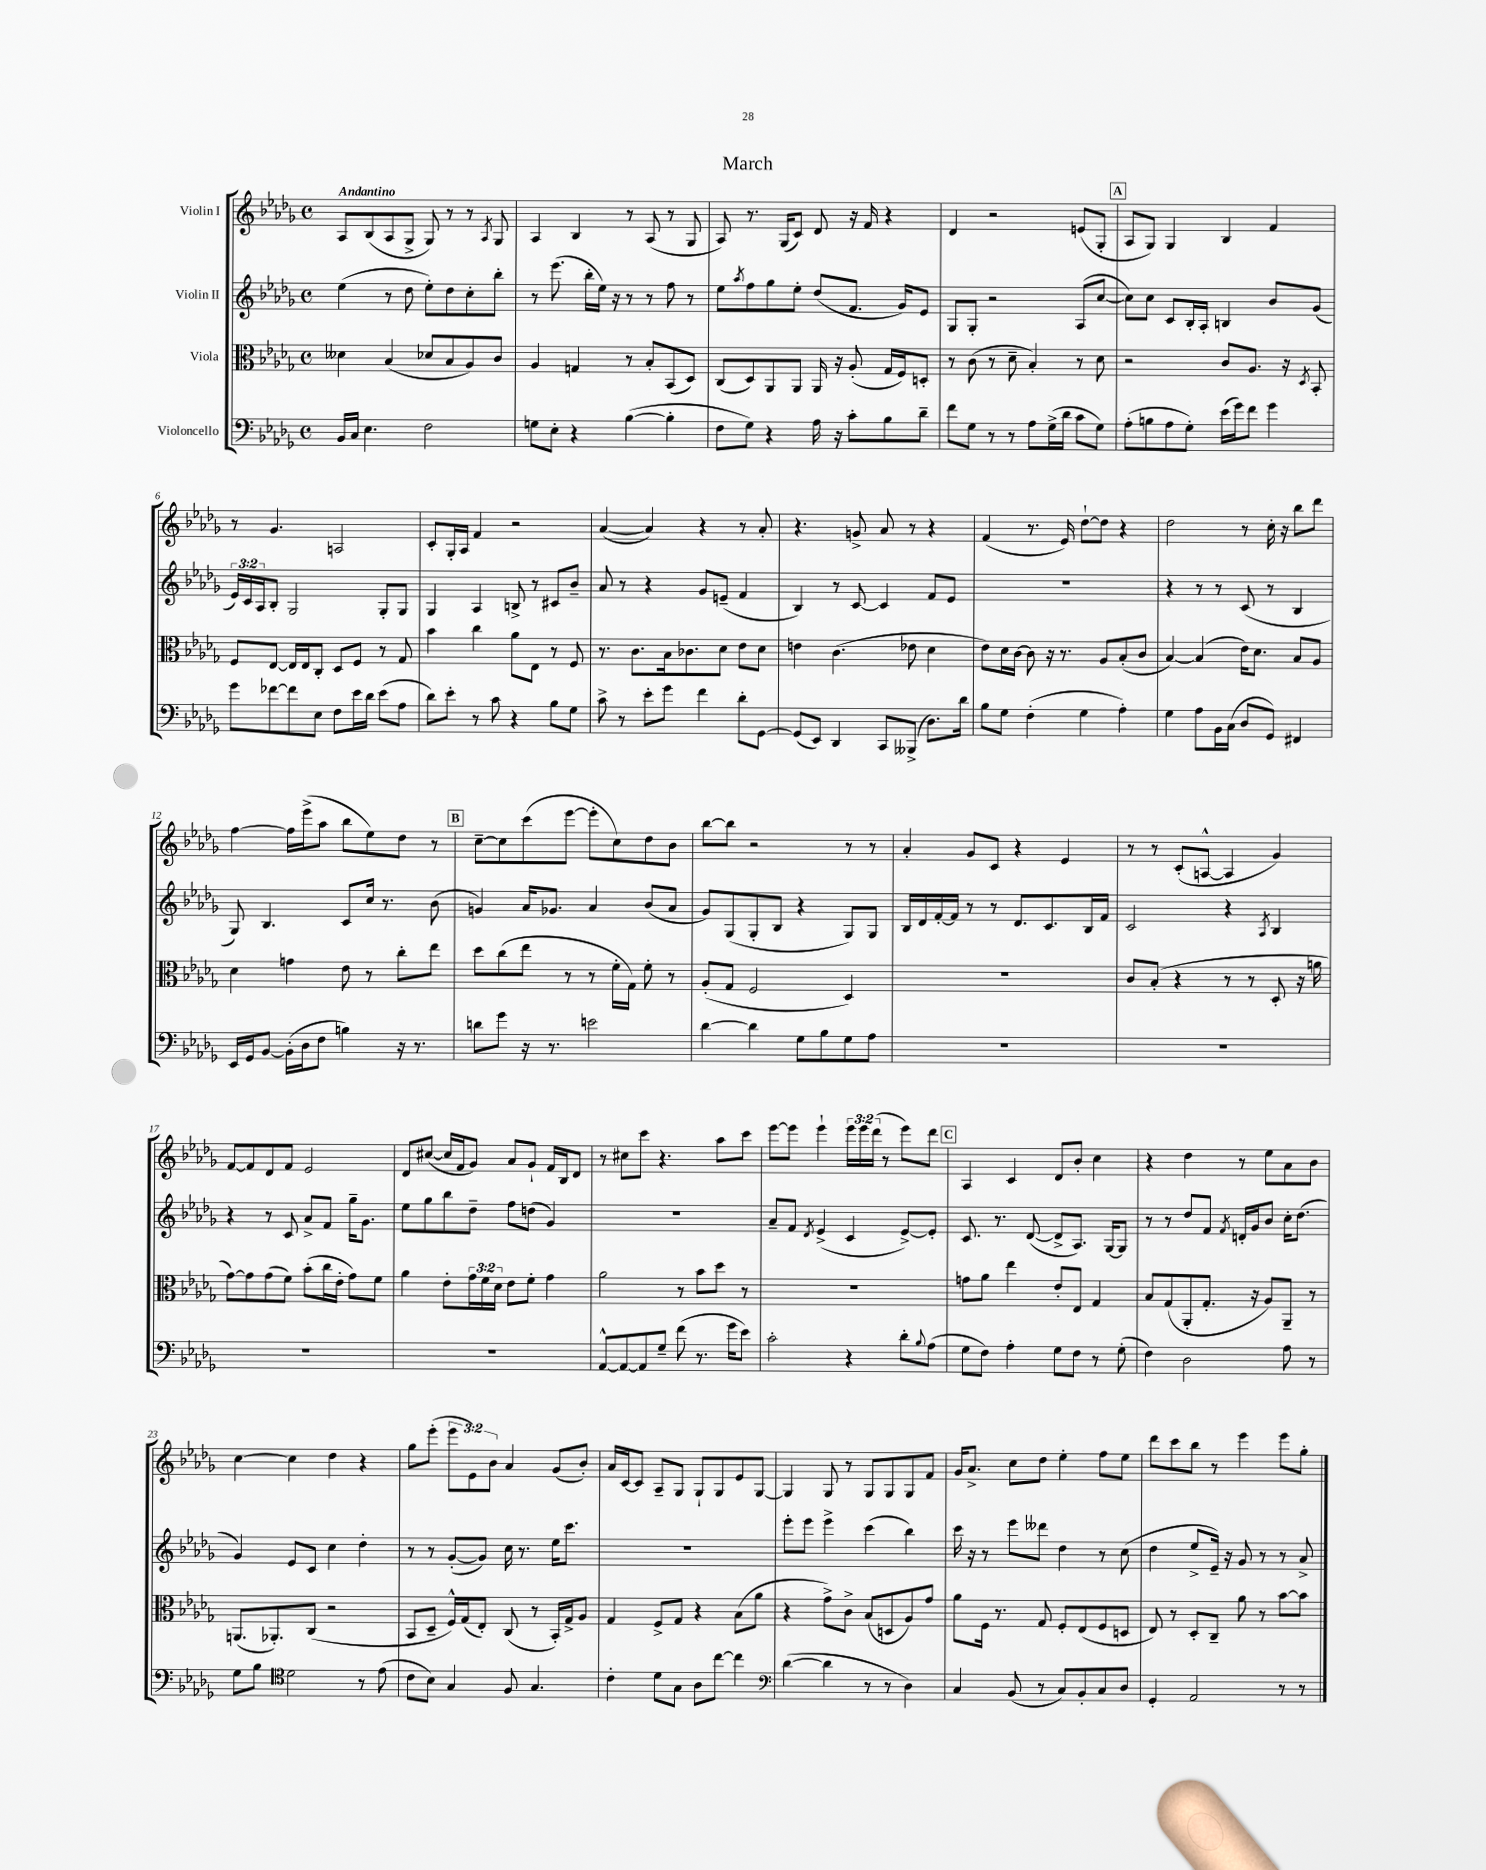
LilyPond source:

\header { title = "March" }
<<
\new StaffGroup <<
\new Staff = "s0" \with { instrumentName = "Violin I" } {
    \clef treble \key des \major \defaultTimeSignature \time 4/4 \override Staff.TupletNumber.text = #tuplet-number::calc-fraction-text \tempo "Andantino"
    aes8 bes8( aes8 ges8-> ges8) r8 r8 \acciaccatura { aes8 } ges8 |
    aes4 bes4 r8 aes8( r8 ges8 |
    aes8) r8. ges16( c'8) des'8 r16 f'16 r4 |
    des'4 r2 e'8( ges8-. |
    \mark \markup { \box "A" } aes8 ges8) ges4 bes4 f'4 |
    r8 ges'4. a2 |
    c'8-. ges16-. aes16 f'4 r2 |
    aes'4~( aes'4) r4 r8 aes'8-. |
    r4. g'8-> aes'8 r8 r4 |
    f'4( r8. ees'16) des''8~-! des''8 r4 |
    des''2 r8 c''16-. r16 bes''8 des'''8 |
    f''4~ f''16 ees'''16->( aes''8 bes''8 ees''8) des''8 r8 |
    \mark \markup { \box "B" } c''8~-- c''8 c'''8( ees'''8~ ees'''8-. c''8) des''8 bes'8 |
    bes''8~ bes''8 r2 r8 r8 |
    aes'4-. ges'8 c'8 r4 ees'4 |
    r8 r8 c'8-.( a8~-^ a4 ges'4) |
    f'8~ f'8 des'8 f'8 ees'2 |
    des'8 cis''8~( cis''16 f'16 ges'8) aes'8 ges'8-! f'16 bes16 des'8 |
    r8 cis''8 c'''8 r4. aes''8 c'''8 |
    ees'''8~ ees'''8 ees'''4-! \tuplet 3/2 { ees'''16 ees'''16 des'''16( } r8 ees'''8) des'''8 |
    \mark \markup { \box "C" } aes4 c'4 des'8 bes'8-. c''4 |
    r4 des''4 r8 ees''8 aes'8 bes'8 |
    c''4~ c''4 des''4 r4 |
    ges''8 ees'''8-.( \tuplet 3/2 { ees'''8 ees'8) bes'8 } aes'4 ges'8( bes'8-.) |
    aes'16 c'16~ c'8 aes8-- ges8 ges8-! ges8 ees'8 ges8~ |
    ges4 ges8 r8 ges8 ges8 ges8 f'8 |
    ges'16 aes'8.-> c''8 des''8 ees''4-. f''8 ees''8 |
    des'''8 c'''8 bes''8 r8 ees'''4 ees'''8 ges''8-. \bar "|." |
}
\new Staff = "s1" \with { instrumentName = "Violin II" } {
    \clef treble \key des \major \defaultTimeSignature \time 4/4 \override Staff.TupletNumber.text = #tuplet-number::calc-fraction-text
    ees''4( r8 des''8 ees''8-.) des''8 c''8-. bes''8-. |
    r8 ees'''8.( bes''16-. ees''16) r16 r8 r8 f''8 r8 |
    ees''8 \acciaccatura { aes''8 } f''8 ges''8 ees''8-. des''8( f'8. ges'16) ees'8 |
    ges8 ges8-. r2 aes8( c''8~ |
    \mark \markup { \box "A" } c''8) c''8 c'8 bes16-. aes16-. b4 bes'8 ges'8( |
    \tuplet 3/2 { ees'16) c'16 aes16 } bes8-. ges2 ges8-. ges8 |
    ges4 aes4 b8-> r8 cis'8 bes'8-- |
    aes'8 r8 r4 ges'8 e'8--( f'4 |
    bes4) r8 c'8~ c'4 f'8 ees'8 |
    R1 |
    r4 r8 r8 c'8( r8 bes4 |
    ges8) bes4. c'8 c''16 r8. bes'8( |
    \mark \markup { \box "B" } g'4) aes'16 ges'8. aes'4 bes'8( aes'8 |
    ges'8) ges8( ges8-. bes8 r4 ges8) ges8 |
    bes16 des'16 f'16~-. f'16 r8 r8 des'8. c'8. bes16 f'16 |
    c'2 r4 \acciaccatura { aes8 } bes4 |
    r4 r8 c'8 aes'8-> f'8 ges''16-- ges'8. |
    ees''8 ges''8 bes''8 des''8-- f''8 d''8( ges'4) |
    R1 |
    aes'8-- f'8 \acciaccatura { des'8 } ees'4->( c'4 ees'8~->) ees'8-. |
    \mark \markup { \box "C" } c'8. r8. des'8~( des'8-> aes8.) ges16~ ges8 |
    r8 r8 des''8 f'8 \acciaccatura { f'8 } d'16-. ges'16 bes'8 c''16-. des''8.( |
    ges'4) ees'8 c'8 c''4 des''4-. |
    r8 r8 ges'8~-.( ges'8) c''16 r8. ees''16 c'''8. |
    R1 |
    ees'''8-. ees'''8 ees'''4-> c'''4( bes''4) |
    c'''16 r16 r8 ees'''8 deses'''8 des''4 r8 c''8( |
    des''4 ees''8-> ees'16--) r16 ges'8 r8 r8 aes'8-> \bar "|." |
}
\new Staff = "s2" \with { instrumentName = "Viola" } {
    \clef alto \key des \major \defaultTimeSignature \time 4/4 \override Staff.TupletNumber.text = #tuplet-number::calc-fraction-text
    deses'4 bes4( des'8 bes8 aes8) c'8 |
    aes4 g4 r8 bes8-. bes,8( des8) |
    c8( des8) aes,8 aes,8 aes,16 r16 aes8-.( ges16 f16) d8-. |
    r8 c'8( r8 des'8-- bes4-.) r8 des'8 |
    \mark \markup { \box "A" } r2 c'8 aes8. r16 \acciaccatura { des8 } bes,8-. |
    f8 ees8~ ees16 ees16 c8-. des8 f8 r8 ges8 |
    bes'4 c''4 aes'8 ees8 r8 f8 |
    r8. c'8. bes16 ces'8. des'8 ees'8 des'8 |
    e'4 c'4.( ees'8 des'4 |
    ees'8) des'16 c'16~ c'8 r16 r8. aes8 bes8-.( c'8 |
    bes4~) bes4( ees'16) des'8. bes8 aes8 |
    des'4 g'4 ees'8 r8 c''8-. ees''8 |
    \mark \markup { \box "B" } des''8 c''8( ees''8 r8 r8 f'16-. ges16) f'8-. r8 |
    aes8-.( ges8 f2 des4) |
    R1 |
    c'8 bes8-.( r4 r8 r8 des8-. r16 a'16 |
    ges'8~) ges'8 ges'8( f'8) bes'8-.( c''16 ees'16-. ges'8) f'8 |
    aes'4 ees'8-. \tuplet 3/2 { ges'16 f'16 des'16 } ees'8 f'8-. ges'4 |
    aes'2 r8 bes'8 des''8 r8 |
    R1 |
    \mark \markup { \box "C" } g'8 aes'8 ees''4 ees'8-. ees8 ges4 |
    bes8 ges8( aes,8-. ges8.-. r16 aes8) aes,8-- r8 |
    a,8.( aes,8.-.) c8( r2 |
    bes,8 des8-- f16-^) ges16( ees8-.) c8( r8 bes,16-.) ges16-> aes8 |
    ges4 f8-> ges8 r4 bes8( aes'8 |
    r4 ges'8->) c'8-> bes8( d8 aes8) ges'8 |
    aes'8 f16 r8. ges8 f8-. ees8( f8 d8 |
    ees8) r8 des8-. c8-- aes'8 r8 bes'8~ bes'8 \bar "|." |
}
\new Staff = "s3" \with { instrumentName = "Violoncello" } {
    \clef bass \key des \major \defaultTimeSignature \time 4/4
    bes,16 c16 ees4. f2 |
    g8 ees8-. r4 bes4~( bes4-. |
    f8 ges8) r4 aes16 r16 c'8-. bes8 des'8-- |
    f'8 ges8 r8 r8 aes8 ges16->( des'16 c'8 ges8) |
    \mark \markup { \box "A" } aes8-.( b8 aes8 ges8-.) ees'16( ges'16) f'8 ges'4 |
    ges'8 fes'8~ fes'8 ees8 f8 ees'16 des'16 ees'8( aes8 |
    des'8) ees'8-. r8 c'8 r4 bes8 ges8 |
    c'8-> r8 ees'8-. ges'8 f'4 des'8-. ges,8~ |
    ges,8( ees,8) des,4 c,8 beses,,8->( des8.) des'16 |
    bes8 ges8 f4-.( ges4 aes4-.) |
    ges4 aes8 bes,16 c16( des8 ges,8) fis,4 |
    ees,16 ges,16 bes,8~ bes,16-.( des16 f8 b4) r16 r8. |
    \mark \markup { \box "B" } d'8 ges'8 r16 r8. e'2 |
    des'4~ des'4 ges8 bes8 ges8 aes8 |
    R1 |
    R1 |
    R1 |
    R1 |
    aes,8~-^ aes,8~ aes,8 ges8-- f'8( r8. ges'16 ees'8) |
    c'2-. r4 des'8-. \appoggiatura { bes8 } aes8( |
    \mark \markup { \box "C" } ges8 f8) aes4-. ges8 f8 r8 ges8-.( |
    f4) des2 aes8 r8 |
    ges8 bes8 \clef tenor des'2 r8 ees'8( |
    c'8 bes8) ges4 f8 ges4. |
    c'4-. des'8 ges8 aes8 c''8~ c''4 |
    \clef bass des'4~( des'4 r8 r8 des4) |
    c4 bes,8( r8 c8) bes,8-. c8 des8 |
    ges,4-. aes,2 r8 r8 \bar "|." |
}
>>
>>
